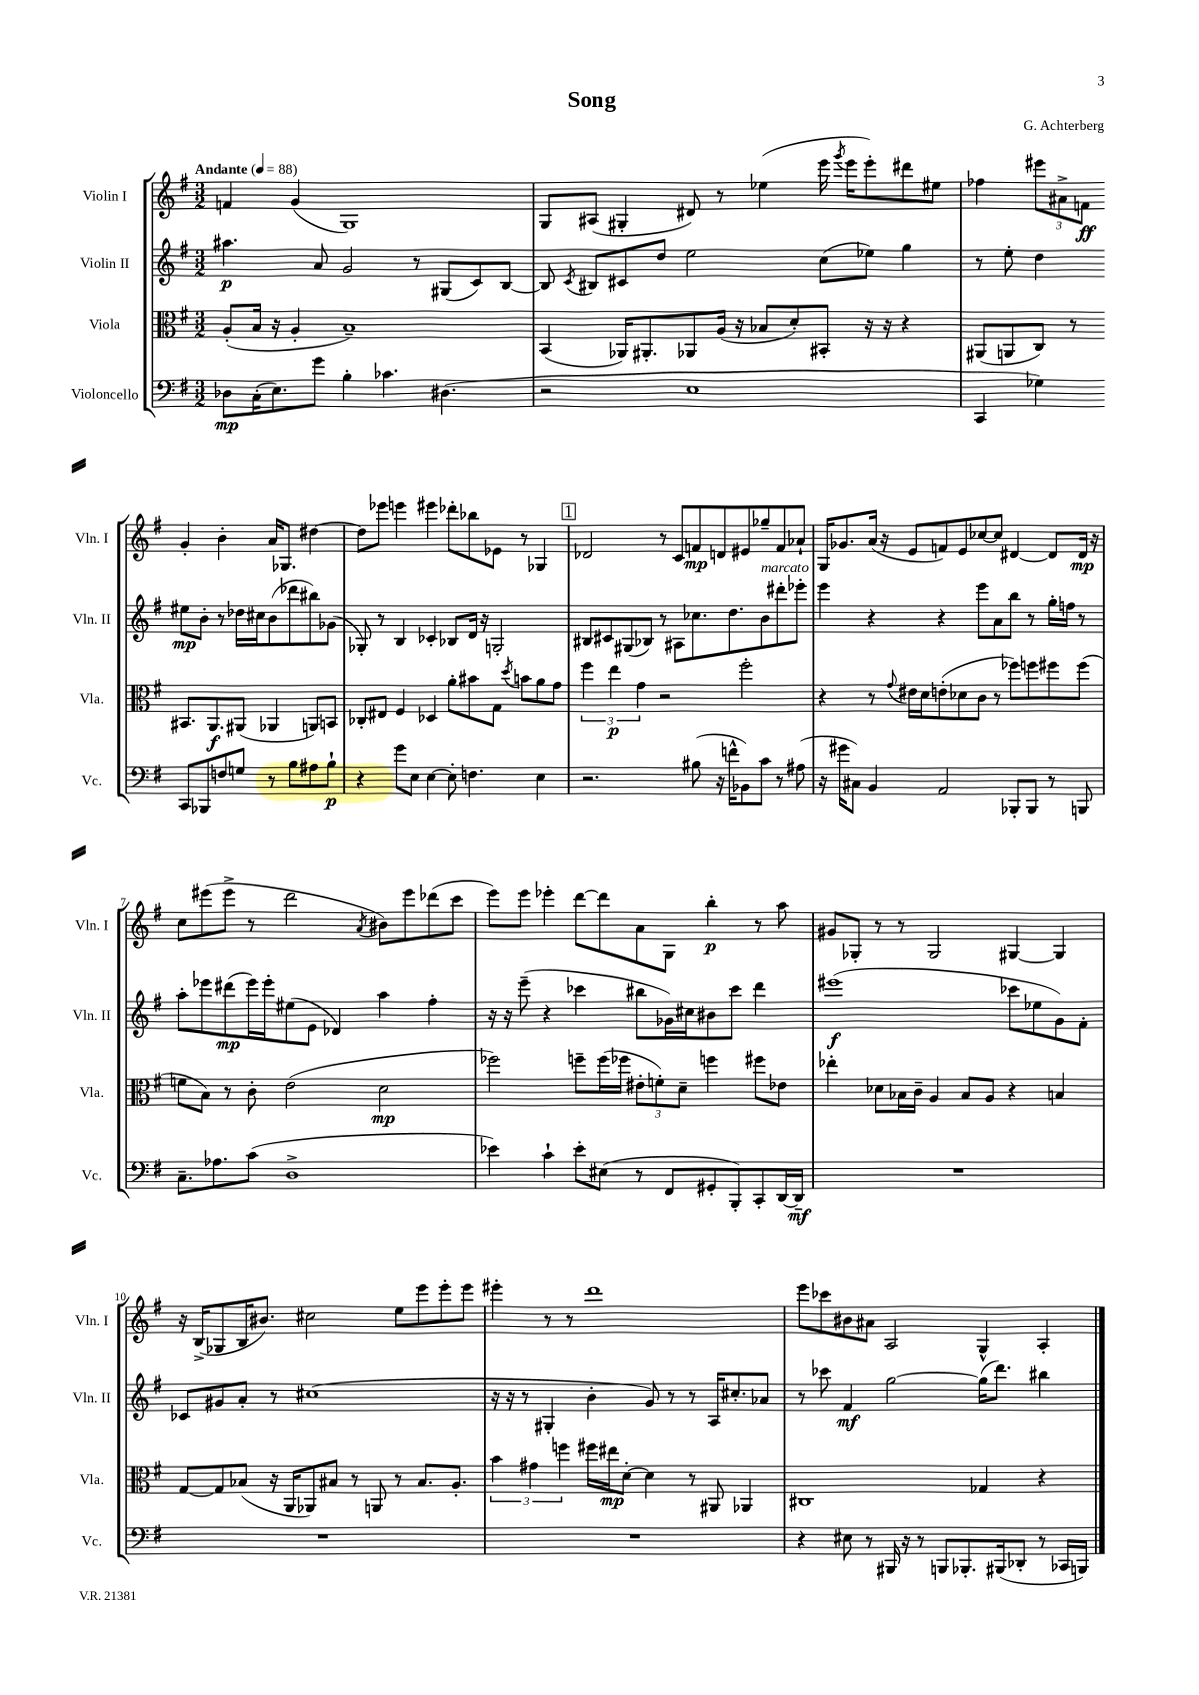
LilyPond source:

\header { title = "Song" composer = "G. Achterberg" }
<<
\new StaffGroup <<
\new Staff = "s0" \with { instrumentName = "Violin I" shortInstrumentName = "Vln. I" } {
    \clef treble \key g \major \numericTimeSignature \time 3/2 \tempo "Andante" 4 = 88
    \autoBeamOff f'4 g'4( g1) |
    g8[ ais8]( gis4-. dis'8) r8 ees''4( e'''16 \acciaccatura { g'''8 } e'''16[ e'''8-.) dis'''8 eis''8] |
    fes''4 \tuplet 3/2 { eis'''8[ ais'8-> f'8]\ff } g'4-. b'4-. ais'16[ ges8.] dis''4~ |
    dis''8[ ees'''8] e'''4 eis'''4 des'''8[-. bes''8 ees'8] r8 ges4 |
    \mark \markup { \box "1" } des'2 r8 c'8[ f'8\mp d'8 eis'8 ges''8-- f'8 aes'8]-! |
    g16[ ges'8. a'16]( r16 e'8[ f'8) e'8 ces''8~ ces''8] dis'4~ dis'8[ dis'16]\mp r16 |
    c''8[ eis'''8( eis'''8]-> r8 d'''2 \acciaccatura { a'8 } bis'8[) eis'''8 des'''8( c'''8] |
    e'''8[) e'''8] ees'''4-. d'''8[~ d'''8 a'8 g8] b''4-.\p r8 a''8 |
    gis'8[ ges8]-. r8 r8 ges2 gis4~ gis4 |
    r16 b16[->( ges8 b16 bis'8.]) cis''2 e''8[ e'''8 e'''8-. e'''8] |
    eis'''4-. r8 r8 d'''1 |
    e'''8[ ces'''8 bis'8 ais'8] a2 g4-^ a4-. \bar "|." |
}
\new Staff = "s1" \with { instrumentName = "Violin II" shortInstrumentName = "Vln. II" } {
    \clef treble \key g \major \numericTimeSignature \time 3/2
    \autoBeamOff ais''4.\p a'8 g'2 r8 gis8[( c'8) b8]~ |
    b8 \acciaccatura { c'8 } bis8[ cis'8 d''8] e''2 c''8[( ees''8]) g''4 |
    r8 e''8-. d''4 eis''8[\mp b'8]-. r8 des''16[ cis''16 b'8( des'''8 bis''8) ges'8]( |
    ges8-.) r8 b4 ces'4-. bes8[ d'16] r16 g2-. |
    \mark \markup { \box "1" } bis8[ cis'8 gis8( bes8]) r8 ais8[ ces''8. d''8. b'8^\markup { \italic "marcato" } dis'''8-. ees'''8]-. |
    e'''4 r4 r4 e'''8[ a'8 b''8] r8 g''16[-. f''16] r8 |
    a''8[-. ees'''8 dis'''8\mp( ees'''16) ees'''16-. eis''8( e'8] des'4) a''4 fis''4-. |
    r16 r16 e'''8--( r4 ces'''4 bis''8[ ges'16) cis''16 bis'8 ces'''8] d'''4 |
    eis'''1\f( ces'''8[ ees''8 g'8) fis'8]-. |
    ces'8[ gis'8 a'8]-. r8 cis''1( |
    r16 r16 r8 gis4-. b'4-. g'8) r8 r8 a16[ cis''8.-. aes'8] |
    r8 ces'''8 fis'4\mf g''2~ g''16[( d'''8.]) bis''4 \bar "|." |
}
\new Staff = "s2" \with { instrumentName = "Viola" shortInstrumentName = "Vla." } {
    \clef alto \key g \major \numericTimeSignature \time 3/2
    \autoBeamOff a8[-.( b16] r16 a4-. b1--) |
    b,4( aes,16[) ais,8.-. aes,8 a16]( r16 bes8[ d'8-.) bis,8]-. r16 r16 r4 |
    ais,8[( a,8 c8]) r8 bis,8.[ a,8.\f ais,8]( aes,4 a,8[) b,8] |
    ces8[-. eis8] fis4 des4 a'8[-. bis'8 g8] \acciaccatura { d''8 } b'8[ a'8 g'8] |
    \mark \markup { \box "1" } \tuplet 3/2 { fis''4 e''4\p g'4 } r2 fis''2-. |
    r4 r8 \appoggiatura { g'8 } eis'16[ d'16 e'8-.( des'8 c'8] r8 fes''8[) f''8 fis''8 fis''8]( |
    f'8[ b8]) r8 c'8-. e'2( d'2\mp |
    fes''2) f''8[-- f''16( fes''16] \tuplet 3/2 { eis'8[-. f'8-.) d'8]-- } f''4 fis''8[ ees'8] |
    ees''4-. des'8[ bes16 c'16]-- a4 bes8[ a8] r4 b4 |
    g8[~ g8 bes8]( r16 a,16[ aes,8) bis8] r8 a,8 r8 bis8.[ a8.]-. |
    \tuplet 3/2 { b'4 gis'4 f''4 } fis''16[ eis''16\mp d'8]~-. d'4 r8 ais,8 aes,4 |
    cis1 ges4 r4 \bar "|." |
}
\new Staff = "s3" \with { instrumentName = "Violoncello" shortInstrumentName = "Vc." } {
    \clef bass \key g \major \numericTimeSignature \time 3/2
    \autoBeamOff des8[\mp c16-.( e8.) g'8] b4-. ces'4. dis4.( |
    r2 e1 |
    c,4 ges4) c,8[ bes,,8 f8 g8] r8 b8[ ais8 b8]-!\p |
    r4 g'8[ e8] e4~ e8-. f4. e4 |
    \mark \markup { \box "1" } r2. bis8( r16 f'16[-^ bes,8) c'8] r8 ais8( |
    r16 gis'16[ cis8]) b,4 a,2 bes,,8[-. bes,,8] r8 b,,8 |
    c8.[-- aes8. c'8]( d1-> |
    ees'4) c'4-! ees'8[-. eis8]( r8 fis,8[ gis,8-. b,,8-.) c,8-. d,16~ d,16]--\mf |
    R1. |
    R1. |
    R1. |
    r4 eis8 r8 bis,,16 r16 r8 b,,8[ bes,,8.-. bis,,16( des,8]-. r8 ces,16[ b,,16]) \bar "|." |
}
>>
>>
